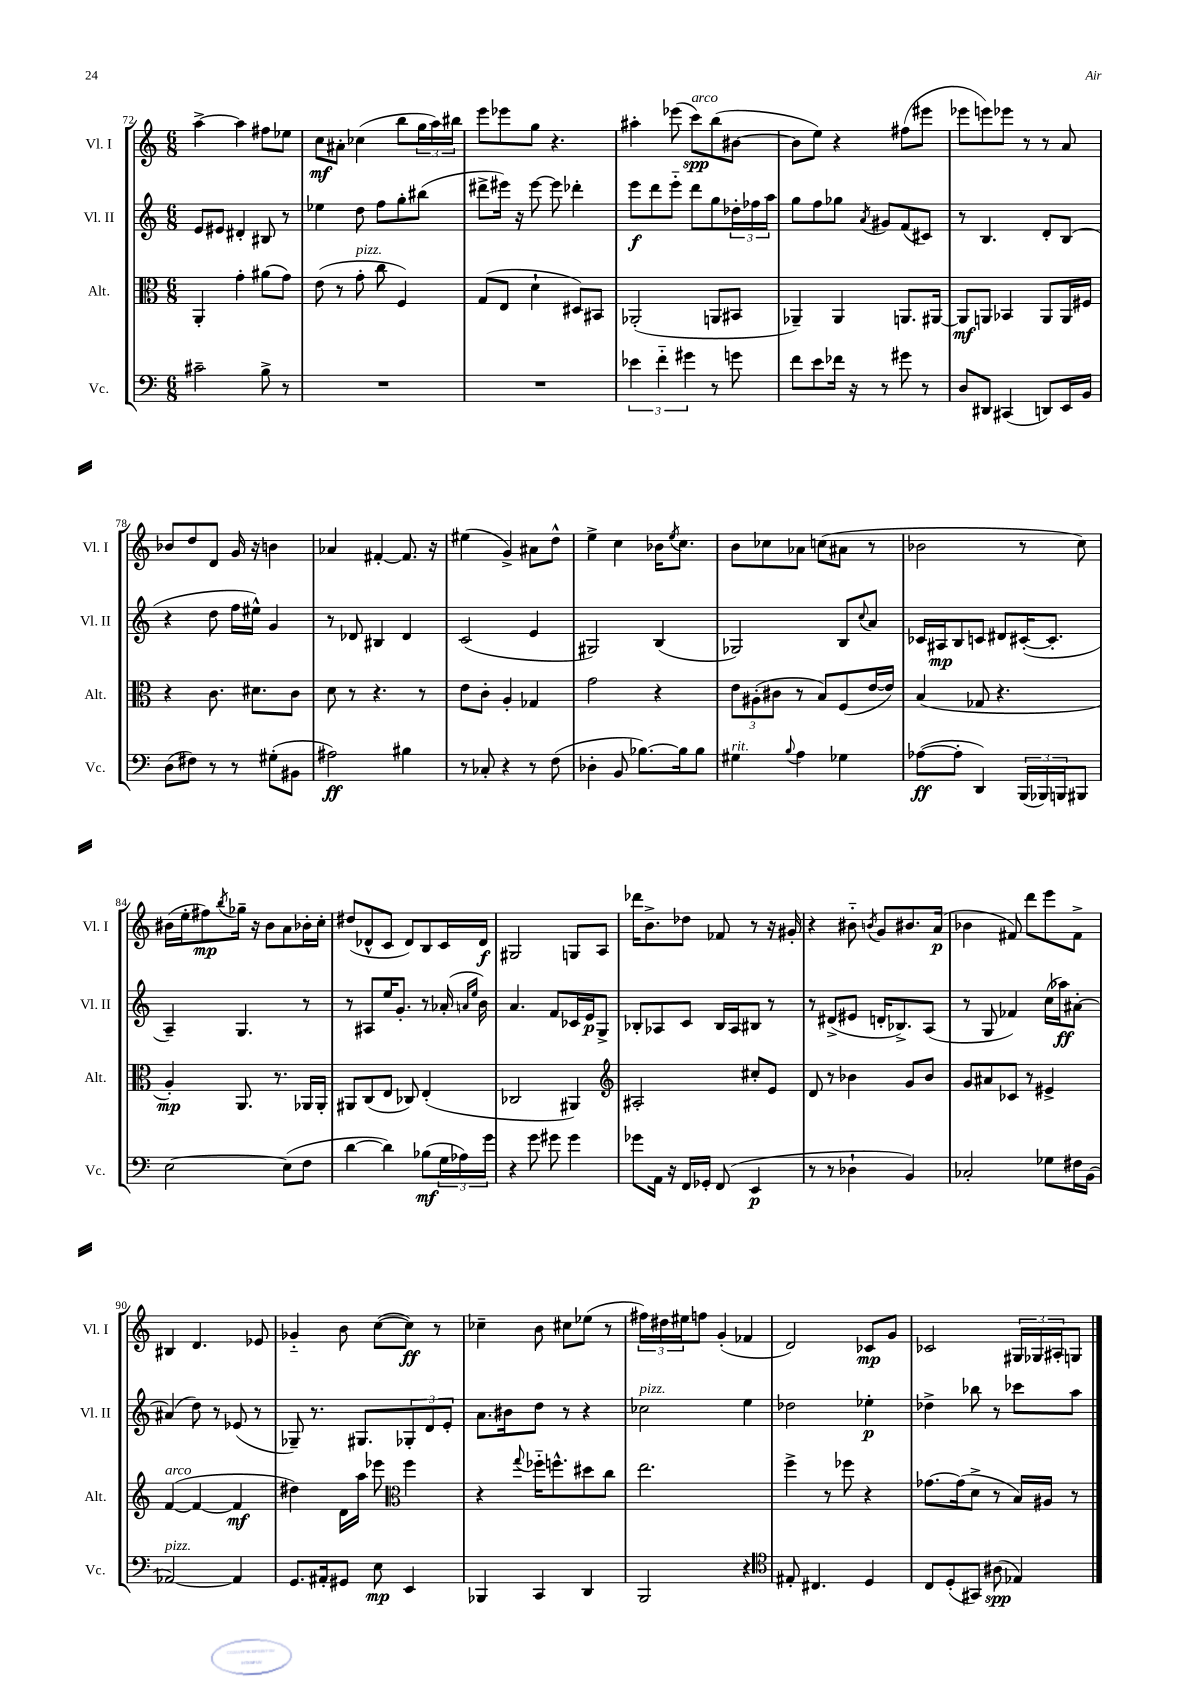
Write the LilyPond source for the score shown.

<<
\new StaffGroup <<
\new Staff = "s0" \with { instrumentName = "Vl. I" shortInstrumentName = "Vl. I" } {
    \clef treble \key c \major \numericTimeSignature \time 6/8
    a''4~-> a''4 fis''8 ees''8 |
    c''8\mf ais'8-. ces''4( b''8 \tuplet 3/2 { g''16 a''16) bis''16 } |
    e'''8 ees'''8 g''8 r4. |
    ais''4-. ees'''8( c'''8\spp^\markup { \italic "arco" }) b''8( bis'8~ |
    bis'8 e''8) r4 fis''8( eis'''8 |
    ees'''8 e'''8) ees'''8 r8 r8 a'8 |
    bes'8 d''8 d'8 g'16 r16 b'4 |
    aes'4 fis'4~-. fis'8. r16 |
    eis''4( g'4->) ais'8 d''8-^ |
    e''4-> c''4 bes'16 \acciaccatura { e''8 } c''8. |
    b'8 ces''8 aes'8 c''8( ais'8 r8 |
    bes'2 r8 c''8) |
    bis'16( e''16-. fis''8\mp) \acciaccatura { b''8 } ges''16-- r16 bis'8 a'8 bes'16-. c''16-. |
    dis''8( des'8-^ c'8 des'8) b8 c'16 des'16\f |
    gis2 g8 a8 |
    des'''16 b'8.-> des''8 fes'8 r8 r16 gis'16-. |
    r4 bis'8-_ \acciaccatura { b'8 } g'8 bis'8. a'16\p( |
    bes'4 fis'8) d'''8 e'''8 fis'8-> |
    bis4 d'4. ees'8 |
    ges'4-_ b'8 c''8~( c''8\ff) r8 |
    ces''4-- b'8 cis''8 ees''8( r8 |
    \tuplet 3/2 { fis''16) dis''16 eis''16 } f''8 g'4-.( fes'4 |
    d'2) ces'8\mp g'8 |
    ces'2 \tuplet 3/2 { gis16 ges16 ais16-. } g8 \bar "|." |
}
\new Staff = "s1" \with { instrumentName = "Vl. II" shortInstrumentName = "Vl. II" } {
    \clef treble \key c \major \numericTimeSignature \time 6/8
    e'8 eis'8 dis'4-. bis8 r8 |
    ees''4 d''8 f''8 g''8-. bis''8( |
    dis'''8-> eis'''16) r16 eis'''8~ eis'''8 des'''4-. |
    e'''8\f d'''8 e'''8-_ d'''8 g''8 \tuplet 3/2 { des''16-. fes''16 a''16 } |
    g''8 f''8 ges''8 \acciaccatura { a'8 } gis'8 f'8( cis'8) |
    r8 b4. d'8-. b8( |
    r4 d''8 f''16 eis''16-^) g'4 |
    r8 des'8 bis4 des'4 |
    c'2( e'4 |
    gis2) b4( |
    ges2) b8 \appoggiatura { c''8 } a'8 |
    ces'16 ais16\mp b8 c'8 dis'8 cis'16~-.( cis'8.-. |
    a4--) g4. r8 |
    r8 ais8 e''16 g'8.-. r8 aes'16-.( \grace { a'16 e''16 } b'16) |
    a'4. f'8 ces'16 e'16\p g8-> |
    bes8-. aes8 c'8 bes16 aes16 bis8 r8 |
    r8 dis'8->( eis'8 d'16-. bes8.->) a8( |
    r8 g8 fes'4) c''16( aes''16\ff) ais'8~-. |
    ais'4( d''8) r8 ees'8( r8 |
    ges8--) r8. gis8. \tuplet 3/2 { ges8-. d'8 e'8-. } |
    a'8. bis'16 d''8 r8 r4 |
    ces''2^\markup { \italic "pizz." } e''4 |
    des''2 ees''4-.\p |
    des''4-> bes''8 r8 ces'''8 a''8 \bar "|." |
}
\new Staff = "s2" \with { instrumentName = "Alt." shortInstrumentName = "Alt." } {
    \clef alto \key c \major \numericTimeSignature \time 6/8
    a,4-. g'4-. ais'8( g'8) |
    e'8( r8 g'8-.^\markup { \italic "pizz." } c''8 f4) |
    g8( e8 d'4-! dis8) bis,8 |
    aes,2-.( a,8 bis,8 |
    aes,4--) aes,4 a,8. ais,16~ |
    ais,8\mf a,8 bes,4 a,8 a,16 fis16 |
    r4 c'8. dis'8. c'8 |
    d'8 r8 r4. r8 |
    e'8 c'8-. a4-. ges4 |
    g'2 r4 |
    \tuplet 3/2 { e'8 ais8-.( cis'8 } r8 b8) f8( e'16~ e'16) |
    b4( ges8 r4. |
    a4-.\mp) a,8. r8. aes,16 aes,16-. |
    ais,8 c8( e8 ces8) e4-.( |
    ces2 ais,4) |
    \clef treble ais2-. cis''8-. e'8 |
    d'8 r8 bes'4 g'8 bes'8 |
    g'8 ais'8 ces'8 r8 eis'4-> |
    f'4~^\markup { \italic "arco" }( f'4~ f'4\mf |
    dis''4) d'16 a''16 ees'''8 \clef alto f''4 |
    r4 \appoggiatura { g''8 } fes''16-_ f''8.-^ dis''8 c''8 |
    e''2. |
    f''4-> r8 fes''8 r4 |
    ges'8.~ ges'16( d'8-> r8 b16) ais16 r8 \bar "|." |
}
\new Staff = "s3" \with { instrumentName = "Vc." shortInstrumentName = "Vc." } {
    \clef bass \key c \major \numericTimeSignature \time 6/8
    cis'2-- b8-> r8 |
    R2. |
    R2. |
    \tuplet 3/2 { ees'4 f'4-_ gis'4 } r8 g'8 |
    f'8 e'8 fes'16 r16 r8 gis'8 r8 |
    d8 dis,8 cis,4( d,8) e,16 b,16 |
    d8( fis8) r8 r8 gis8-.( bis,8 |
    ais2\ff) bis4 |
    r8 ces8-. r4 r8 f8( |
    des4-. b,8 bes8.~) bes16 bes8 |
    gis4^\markup { \italic "rit." } \appoggiatura { b8 } a4 ges4 |
    aes8~\ff( aes8-. d,4) \tuplet 3/2 { b,,16( bes,,16) b,,16 } bis,,8 |
    e2~ e8( f8 |
    d'4~ d'4) bes8\mf( \tuplet 3/2 { g16 aes16) g'16 } |
    r4 g'8 gis'8 gis'4 |
    ges'8 a,16 r16 f,16 ges,16-. f,8( e,4\p |
    r8 r8 des4-! b,4) |
    ces2-. ges8 fis16 b,16( |
    aes,2~^\markup { \italic "pizz." }) aes,4 |
    g,8. ais,16-. gis,8 e8\mp e,4 |
    bes,,4 c,4 d,4 |
    b,,2 r4 |
    \clef tenor eis8-. cis4. d4 |
    c8 d8-.( gis,8) ais8\spp( ees4) \bar "|." |
}
>>
>>
\layout { \context { \Score currentBarNumber = #72 } }
